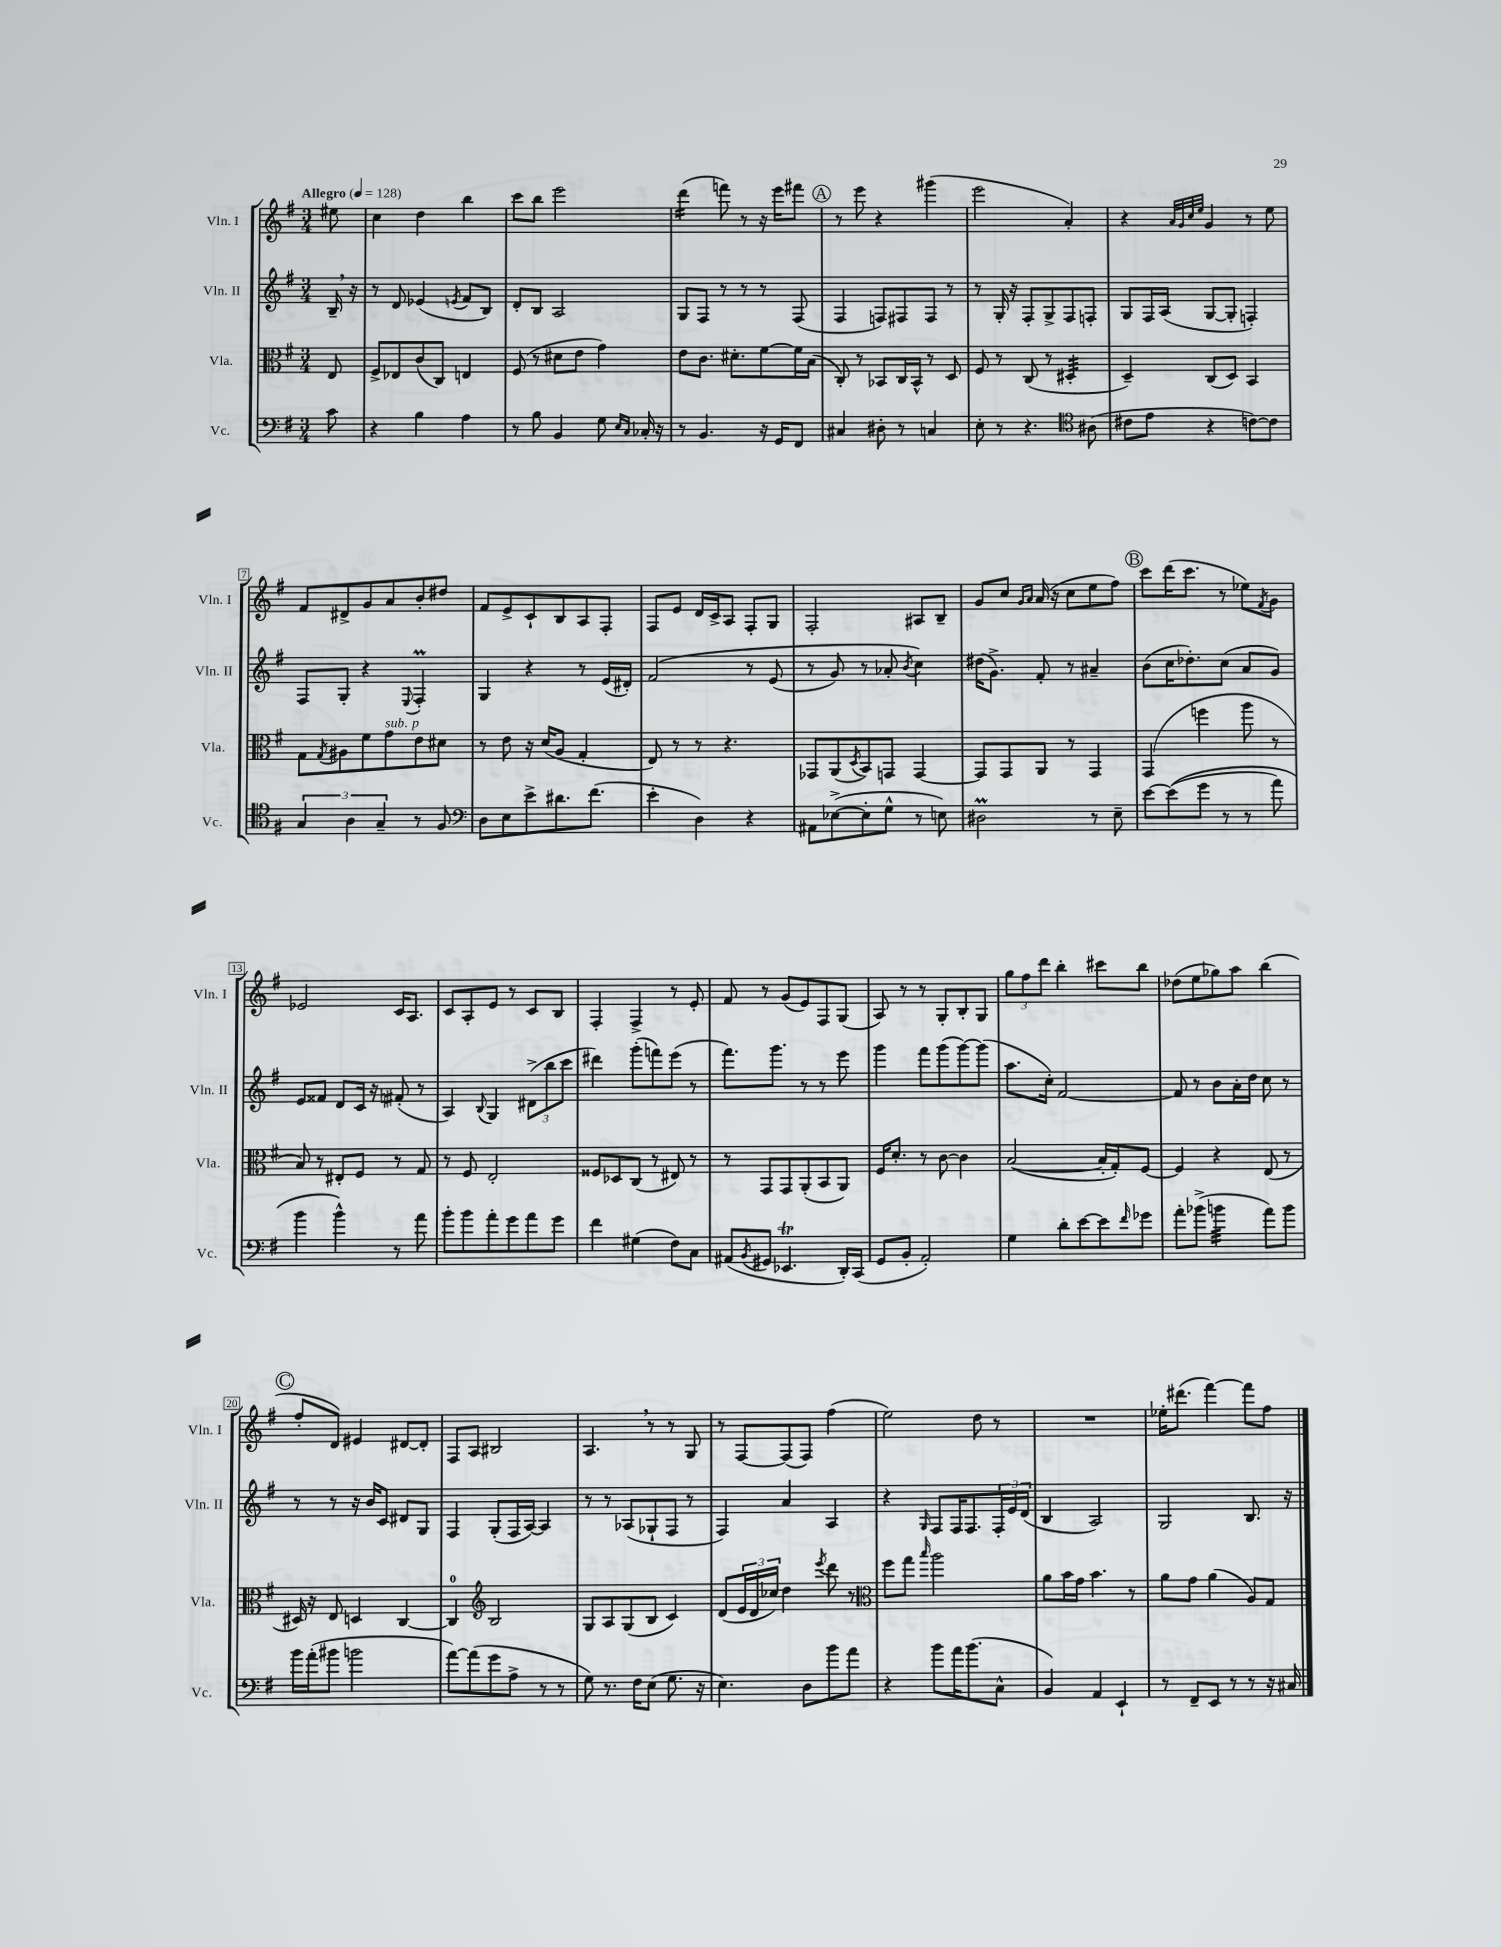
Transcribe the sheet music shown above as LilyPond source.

<<
\new StaffGroup <<
\new Staff = "s0" \with { instrumentName = "Vln. I" shortInstrumentName = "Vln. I" } {
    \clef treble \key g \major \numericTimeSignature \time 3/4 \partial 8 \tempo "Allegro" 4 = 128
    eis''8 |
    c''4 d''4 b''4 |
    c'''8 b''8 e'''2 |
    d'''4:16( f'''8) r8 r16 e'''16 fis'''8 |
    \mark \markup { \circle "A" } r8 e'''8 r4 gis'''4( |
    e'''2 a'4-.) |
    r4 \grace { a'32 g'32 c''32 e''32 } g'4 r8 e''8 |
    fis'8 dis'8-> g'8 a'8 b'8-. dis''8 |
    fis'8 e'8-> c'8-! b8 a8 fis8-. |
    fis8 e'8 d'16 c'16-> a8 fis8-. g8 |
    fis2-. ais8 b8-- |
    g'8 c''8 \grace { g'16 a'16 } a'16( r16 c''8 e''8 fis''8) |
    \mark \markup { \circle "B" } c'''8 d'''16( c'''8. r8 ees''8) \acciaccatura { fis'8 } g'8 |
    ees'2 c'16 a8. |
    c'8 a8-. e'8 r8 c'8 b8 |
    fis4-. fis4-> r8 e'8-. |
    fis'8 r8 g'8( e'8) fis8 g8( |
    a8) r8 r8 g8-. b8-. g8 |
    \tuplet 3/2 { g''8 fis''8 d'''8 } b''4-. cis'''8 b''8 |
    des''8( e''8 ges''8) a''8 b''4( |
    \mark \markup { \circle "C" } fis''8-. d'8) eis'4 dis'8~ dis'8-. |
    fis8 a8 bis2 |
    a4. \breathe r8 r8 g8 |
    r8 fis8~ fis8( fis8) fis''4( |
    e''2) d''8 r8 |
    R2. |
    ees''16-. dis'''8.( fis'''4~) fis'''8 fis''8 \bar "|." |
}
\new Staff = "s1" \with { instrumentName = "Vln. II" shortInstrumentName = "Vln. II" } {
    \clef treble \key g \major \numericTimeSignature \time 3/4 \partial 8
    b16-- \breathe r16 |
    r8 d'8 ees'4( \acciaccatura { e'8 } fis'8 b8) |
    d'8-. b8 a2 |
    g8 fis8 r8 r8 r8 fis8( |
    \mark \markup { \circle "A" } fis4 f8) fis8 fis8 r8 |
    r8 g16-. r16 fis8-. g8-> fis8 f8-. |
    g8 fis16 a16( g8~ g8-. f4-.) |
    fis8 g8-. r4 \appoggiatura { e8 } fis4-.\prall |
    g4 r4 r8 e'16( dis'16-.) |
    fis'2\( r8 e'8( |
    r8 g'8) r8 aes'8-. \acciaccatura { b'8 } c''4\) |
    dis''16( g'8.->) fis'8-. r8 ais'4-- |
    \mark \markup { \circle "B" } b'8( c''16 des''8.-.) c''8( a'8 g'8) |
    e'8 fisis'8 d'8 c'16 r16 fis'8-.( r8 |
    a4) \appoggiatura { b8 } g4 \tuplet 3/2 { dis'8->( b''8 c'''8 } |
    dis'''4) g'''8-.( f'''8) e'''8( r8 |
    fis'''8.) g'''8. r8 r8 e'''8 |
    g'''4 fis'''8 g'''8( g'''8~) g'''8( |
    a''8. c''16-.) fis'2~ |
    fis'8 r8 b'8 a'16-. d''16 c''8 r8 |
    \mark \markup { \circle "C" } r8 r8 r16 b'16 c'8 dis'8 g8 |
    fis4 g8-.( fis16 a16~) a4 |
    r8 r8 aes8( ges8-! fis8 r8 |
    fis4) a'4 a4 |
    r4 \grace { g16 } fis8 fis16 fis8. \tuplet 3/2 { fis16-. e'16 d'16( } |
    b4 a2) |
    g2 b8. r16 \bar "|." |
}
\new Staff = "s2" \with { instrumentName = "Vla." shortInstrumentName = "Vla." } {
    \clef alto \key g \major \numericTimeSignature \time 3/4 \partial 8
    e8 |
    fis8-> ees8 c'8( c8) e4 |
    fis8( r8 dis'8 e'8 g'4) |
    e'8 c'8. dis'8.-. fis'8~ fis'16 b16( |
    \mark \markup { \circle "A" } c8-.) r8 bes,8 c16 bes,16-^ r8 d8 |
    fis8 r8 c8( r8 dis4:32-. |
    d4--) c8( d8) b,4 |
    g8 \acciaccatura { g8 } ais8 fis'8 g'8^\markup { \italic "sub. p" } e'8 dis'8 |
    r8 e'8 r16 d'16( a8 g4-. |
    e8) r8 r8 r4. |
    ges,8 a,8( \acciaccatura { d8 } b,8) g,8 g,4~ |
    g,8 g,8 a,8 r8 g,4 |
    \mark \markup { \circle "B" } g,4( f''4 a''8 r8 |
    b8) r8 eis8-. fis8 r8 g8 |
    r8 fis8 e2-. |
    fisis8 des8 c8( r8 eis8) r8 |
    r8 g,8 g,8 a,8-.( b,8 a,8) |
    fis16 d'8.-. r8 c'8~ c'4 |
    b2~( b16-. g16-.) fis8~ |
    fis4 r4 e8( r8 |
    \mark \markup { \circle "C" } dis16) r16 e8 d4 c4~ |
    c4-0 \clef treble b2 |
    g8 a8 g8( b8 c'4) |
    d'8( \tuplet 3/2 { e'16 d'16 ces''16) } d''4 \acciaccatura { e'''8 } d'''8 r8 |
    \clef alto fis''8 g''8 \grace { b''16 } a''2 |
    a'8 b'16 g'16 b'4. r8 |
    a'8 g'8 a'4( a8) g8 \bar "|." |
}
\new Staff = "s3" \with { instrumentName = "Vc." shortInstrumentName = "Vc." } {
    \clef bass \key g \major \numericTimeSignature \time 3/4 \partial 8
    c'8 |
    r4 b4 a4 |
    r8 b8 b,4 g8 \grace { e16 c16 } ces16-. r16 |
    r8 b,4. r16 g,16 fis,8 |
    \mark \markup { \circle "A" } cis4 dis8-. r8 c4 |
    e8-. r8 r4. \clef tenor ais8( |
    cis'8 e'8 r4 c'8~) c'8 |
    \tuplet 3/2 { g4 a4 g4-- } r8 fis8 |
    \clef bass d8 e8 e'8-> dis'8. fis'8.( |
    e'4-. d4) r4 |
    ais,8 ees8~->( ees8-. g8-^ r8 e8) |
    dis2\prall r8 e8-- |
    \mark \markup { \circle "B" } e'8~ e'8(\( g'8 r8 r8 a'8) |
    b'4 b'4-^\) r8 a'8 |
    b'8-. b'8 a'8-. g'8 a'8 g'8 |
    fis'4 gis4( fis8) c8 |
    ais,8( \acciaccatura { b,8 } gis,8 ees,4.\trill d,16-.) c,16( |
    g,8 b,8-. a,2-.) |
    g4 d'8-. e'8~ e'8 \grace { fis'16 } ges'8 |
    a'8-. bes'8->( b'4:32 a'8) b'8 |
    \mark \markup { \circle "C" } b'16 a'16-.( bis'8 b'2 |
    a'8~) a'8( g'8 a8-> r8 r8 |
    g8) r8. fis16 e8( g8. r16 |
    e4.) d8 b'8 a'8 |
    r4 b'8 a'16 b'8.( c8-^ |
    b,4) a,4 e,4-! |
    r8 fis,8-- e,8 r8 r8 r16 cis16 \bar "|." |
}
>>
>>
\layout { \context { \Score \override BarNumber.stencil = #(make-stencil-boxer 0.1 0.3 ly:text-interface::print) } }
